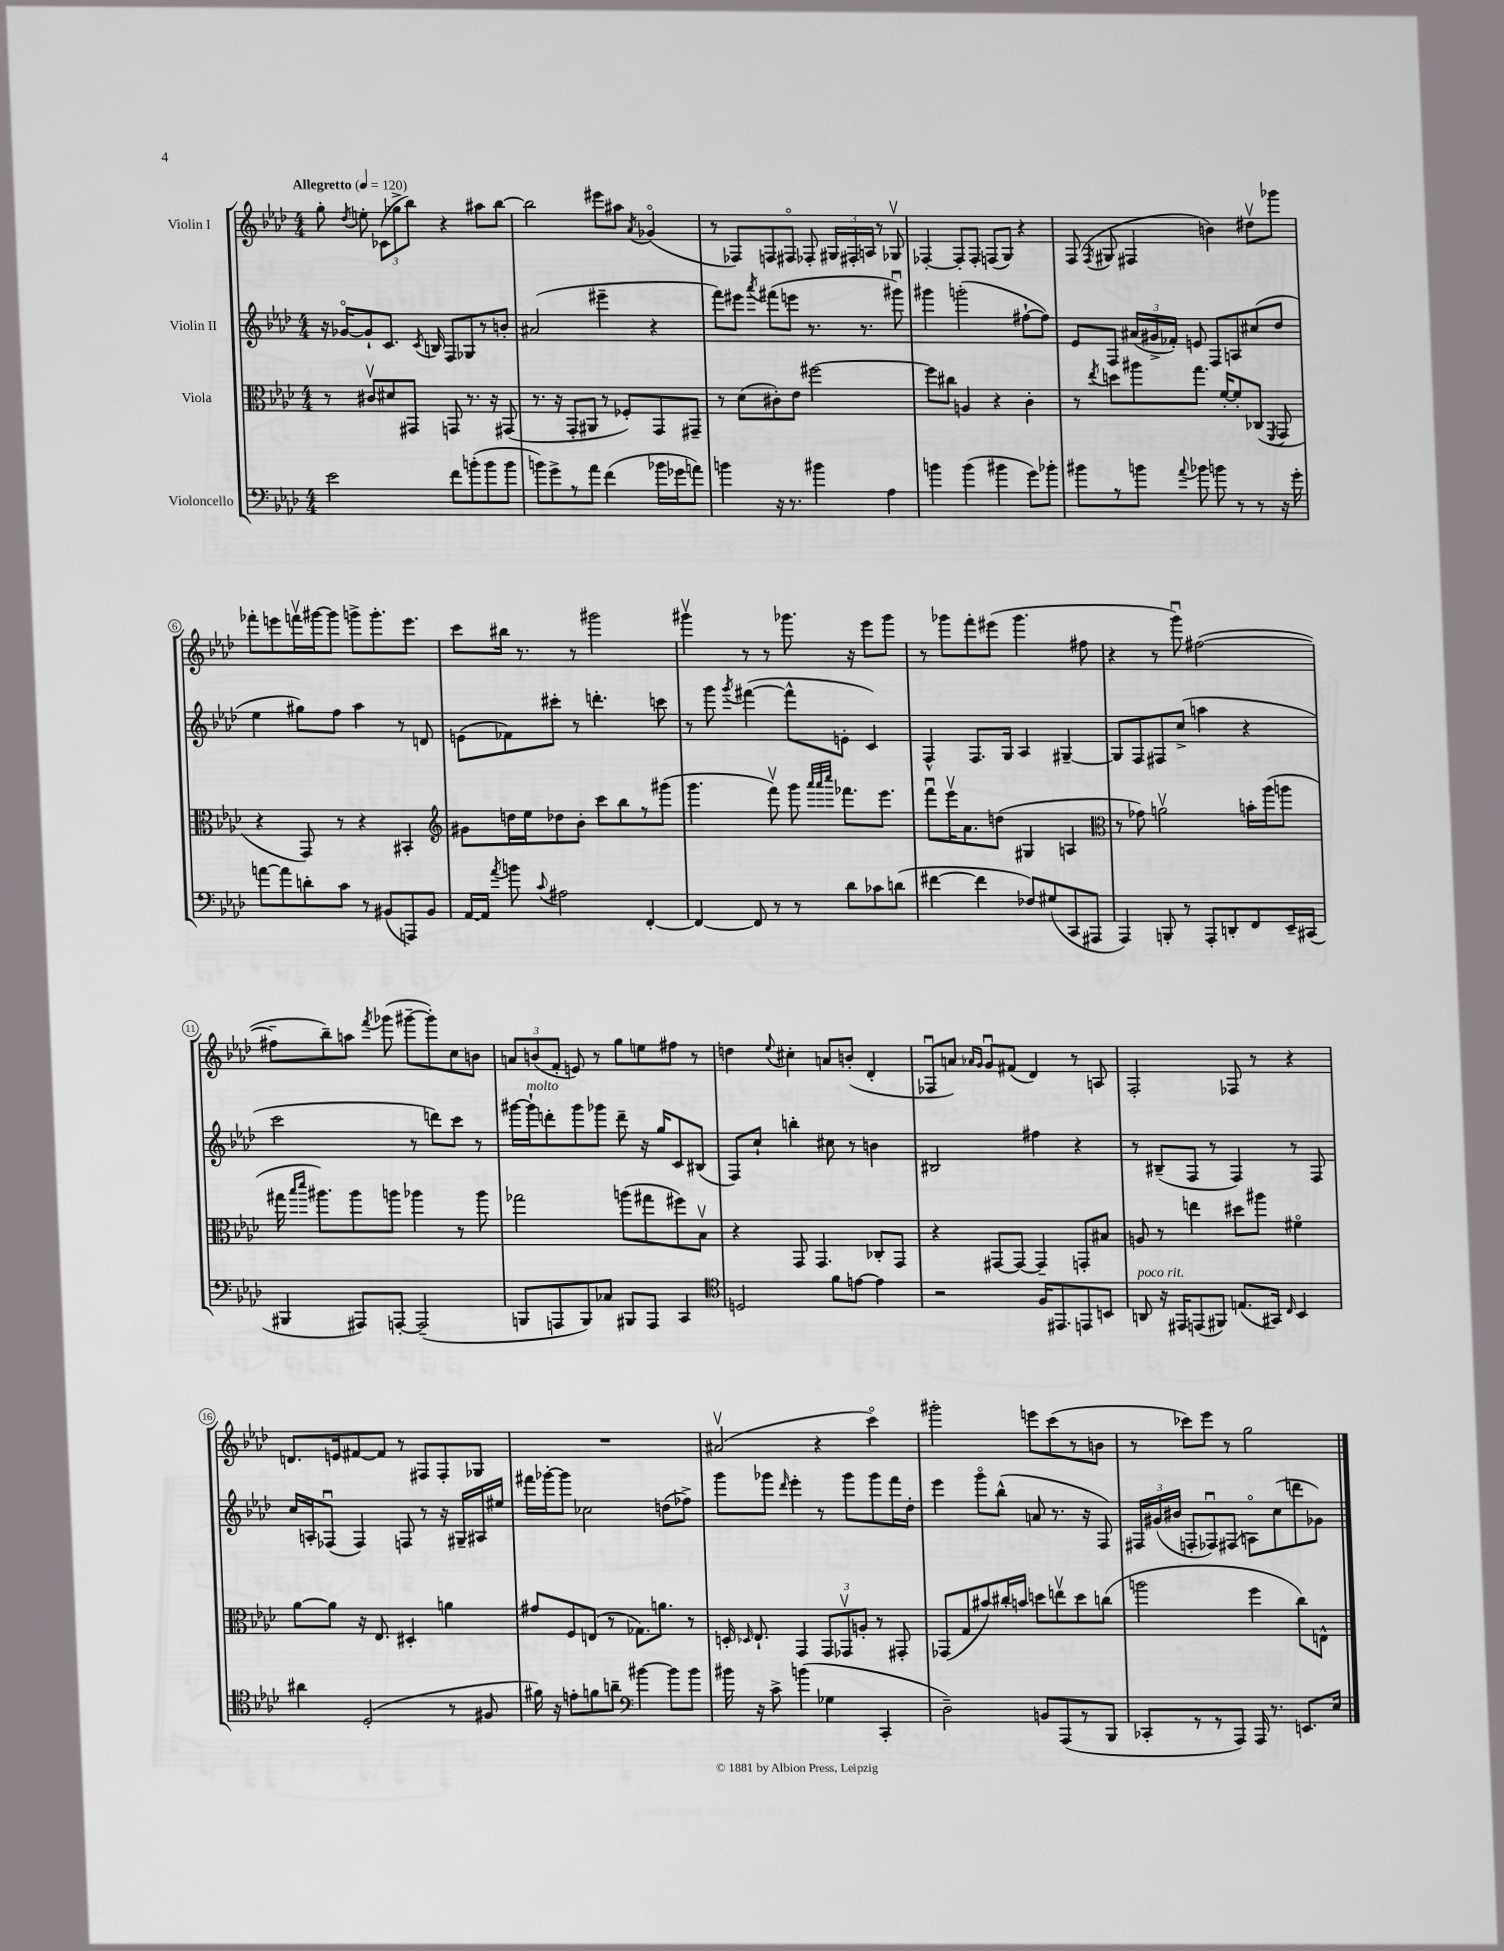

**kern	**kern	**kern	**kern
*staff4	*staff3	*staff2	*staff1
*clefF4	*clefC3	*clefG2	*clefG2
*k[b-e-a-d-]	*k[b-e-a-d-]	*k[b-e-a-d-]	*k[b-e-a-d-]
*M4/4	*M4/4	*M4/4	*M4/4
*MM120	*MM120	*MM120	*MM120
2e-	8r	16r	8gg'
.	.	[16g-o	.
.	.	.	8qdd-
.	8c#v	8g-`]	8ee'
.	8d#	8.c	(12c-
.	.	.	12gg-^
.	8GG#	.	.
.	.	.	12bb-)
.	.	8qc	.
.	.	16B	.
8f	8GG	8F	4r
(8b'	8.r	8G-	.
8b	.	8r	8aa#
.	16r	.	.
8b	(8GG#	8b'	[8bb-
=	=	=	=
8b)	8.r	(2a#	2bb-]
8g^	.	.	.
.	16r	.	.
8r	8GG'	.	.
8a-	8AA#	.	.
(4f	8r	4eee#~	8eee#
.	8F-')	.	8aa#
.	.	.	8qa-
16b-	8GG	4r	(4g-o
16g-	.	.	.
8a)	8GG#~	.	.
=	=	=	=
4b	8r	8fff)	8r
.	(8d-	8eee#	8F-)
.	.	8qaaa-	.
16r	8c#')	(8fff#	8F
8.r	.	.	.
.	8e-	8eee	8F#o
4b#	[2ff#	8.r	8F-'
.	.	.	24G#
.	.	.	24F#'
.	.	8.r	.
.	.	.	24A
4A-	.	.	8r
.	.	8ggg#u)	8G-v
=	=	=	=
4b	8ff#]	4ggg#	[4F-'
.	8cc#	.	.
(4b	4A	(2ggg'	8F-']
.	.	.	8F-'
4b#	4r	.	(8F
.	.	.	8G)
8g)	4c'	[8ff#`	4r
8b-'	.	8ff#])	.
=	=	=	=
8b#	8r	8e-	(8F
.	8qee-	.	8qF
8r	8dd	8F	8G#
8b	8aa#	(24a#	4F#
.	.	24g#^	.
.	.	24f-')	.
8qqa-	.	.	.
8b-	8.gg	8e	.
8b	.	8F	4b)
.	[16f'	.	.
8r	8f']	8A	.
8r	(8C-	(8cc#	8dd#v
.	8qFF	.	.
16r	8GG	8dd-	8ggg-
16g'	.	.	.
=	=	=	=
[8a	4r	4ee-	8fff-'
8a]	.	.	8eee
8d'	8GG)	8gg#)	16fffv
.	.	.	[16ggg#
8c	8r	8ff	8ggg#]
8r	4r	4aa-	8ggg^
(8BB#	.	.	8.ggg'
8AAA)	4BB#'	8r	.
.	.	.	8.eee
8BB#	.	8d	.
=	=	=	=
*	*clefG2	*	*
[16AA-	8g#	(8e	8ccc
16AA-]	.	.	.
8qa-	.	.	.
8b	16dd	8f-)	16bb#
.	16ee-	.	8.r
8qqc	.	.	.
2A#	8dd-	8ccc#'	.
.	8b-'	8r	8r
.	8ccc	4.ddd'	2ggg#
.	8bb-	.	.
[4FF'	8r	.	.
.	(8ggg#	8ccc	.
=	=	=	=
4FF_	4.ggg	8r	4ggg#v
.	.	8ggg	.
.	.	8qggg	.
8FF]	.	([4fff#	8r
8r	8fffv)	.	8r
8r	8ggg	8fff#^^]	8.ggg-
.	32qqaaa-	.	.
.	32qqaaa-	.	.
.	32qqcccc	.	.
8d-	8.fff-	8e'	.
.	.	.	16r
8c-	.	4c)	8eee-
.	8.eee-	.	.
(8d	.	.	8ggg-
=	=	=	=
[4f#	8fffu	4F^^	8r
.	16eee-v	.	8ggg-
.	8.a-	.	.
4f#]	.	8.F	8fff'
.	(8dd	.	(8eee#
.	.	16G	.
8F-)	4G#	4A-	4.ggg-
(8G#	.	.	.
8CC	4A	[4G#~	.
8AAA#	.	.	8ff#
=	=	=	=
*	*clefC3	*	*
4AAA-)	8r	8G#]	4r
.	8g-)	8F	.
8BBB'	2av	8F#	8r
8r	.	(8cc^	8gggu)
8AAA-'	.	4aa	([2ff#
8DD'	.	.	.
8FF	16b'	4r	.
.	(16aa-	.	.
16EE-~	8aa	.	.
(16CC#	.	.	.
=	=	=	=
4BBB#	16gg#	2ccc	8ff#~]
.	16qqbb-	.	.
.	16qqddd-	.	.
.	8.aa#)	.	.
.	.	.	8bb-~)
8AAA#)	8aa#	.	8aa
.	.	.	8qfff
[8AAA'	8aa	.	(8ggg-
(2AAA~]	4aa-	8r	[8ggg#~
.	.	8ddd)	8ggg#'])
.	8r	8ccc	8cc
.	8aa-	8r	8b
=	=	=	=
8BBB	2gg-	[16ggg#	12a
.	.	16ggg#`]	.
.	.	.	(12b
8AAA	.	8ddd'	.
.	.	.	12f'
8BBB)	.	8ggg#	8e)
8C-	.	8ggg-	8r
8BBB#	(8aa	8ddd~	8gg
8AAA	8gg#	16r	8ee
.	.	16gg	.
4CC	8ff#)	8c	8ff#
.	8B-v	(8B#	8r
=	=	=	=
*clefC4	*	*	*
2D	4r	8F)	4dd
.	.	8cc`	.
.	.	.	8qqee-
.	8GG	4bb'	4cc#'
.	4.GG	.	.
8f	.	8cc#	8a
[8e	.	8r	(8b'
4e]	8C-'	4b	4d-'
.	8GG	.	.
=	=	=	=
2r	4r	2B#	8F-u
.	.	.	8a)
.	.	.	16qqa-
.	.	.	16qqg
.	[8GG#	.	8gu
.	8GG#_	.	(8f#
16F	4GG#~]	4ff#	4d-)
8.EE#	.	.	.
8EE	8GG'	4r	8r
8BB	8B#	.	8A
=	=	=	=
8AA	8A	8r	2F'
16r	8r	(8B#~	.
16EE#	.	.	.
(8EE	4ee	8F	.
8FF#)	.	8r	.
(8.E	8dd#	4F)	8F-
.	8aa#	.	8r
16GG#)	.	.	.
16qqC	.	.	.
4BB-	4f#o	8r	4r
.	.	8F	.
=	=	=	=
4a#	[8a-	16cc	8.d
.	.	16A'	.
.	8a-]	(8F-u	.
.	.	.	16e
(2D-'	16r	4F-)	[8f#
.	8.E-	.	.
.	.	.	8f#]
.	4D#'	8F	8r
.	.	8r	8F#
8r	4a	16r	8F#'
.	.	16G#~	.
8F#	.	16A#	8G-
.	.	16ee#	.
=	=	=	=
16f#)	8g#	16fff#	1r
16r	.	[16ggg-'	.
8e'	8F	8ggg-]	.
8f	(8E	2cc-	.
8a~	8r	.	.
*clefF4	*	*	*
[4b#	8.G-)	.	.
.	8.a	.	.
8b#]	.	(8dd	.
8b#	8r	8ff-^)	.
=	=	=	=
16b#	16D'	8ggg	(2a#v
.	16qqD-	.	.
16r	8.E-`	.	.
8c^	.	8ggg-	.
.	.	16qqddd-	.
(4b	4GG	4eee-'	.
4G-	12GG	8r	4r
.	12GG-v	.	.
.	.	8ggg-	.
.	12A'	.	.
4CC'	8r	8ggg-	4ccco)
.	8GG#'	16fff	.
.	.	16dd-'	.
=	=	=	=
2D-~)	(8GG-	4eee-	2ggg#'
.	8G	.	.
.	8b#)	8gggo	.
.	16cc#'	(8bb-^^	.
.	16b	.	.
8BB	8dd	8a	8eee
(8AAA-	8eev	8.r	(8ccc
8r	8dd	.	8r
.	.	16r	.
8BBB-	(8cc	8F)	8b
=	=	=	=
8CC-'	2aa	24F#	8r
.	.	(24g#	.
.	.	24b#	.
8r	.	8F'	8ccc-)
8r	.	8F-u)	8eee-
8AAA-)	.	(8F#	8r
16AAA-	4ff	8Ao)	2gg
8.r	.	.	.
.	.	(8cc	.
8.EE	8cc)	8ddd	.
.	8E^^	8g-)	.
16E-	.	.	.
==	==	==	==
*-	*-	*-	*-
